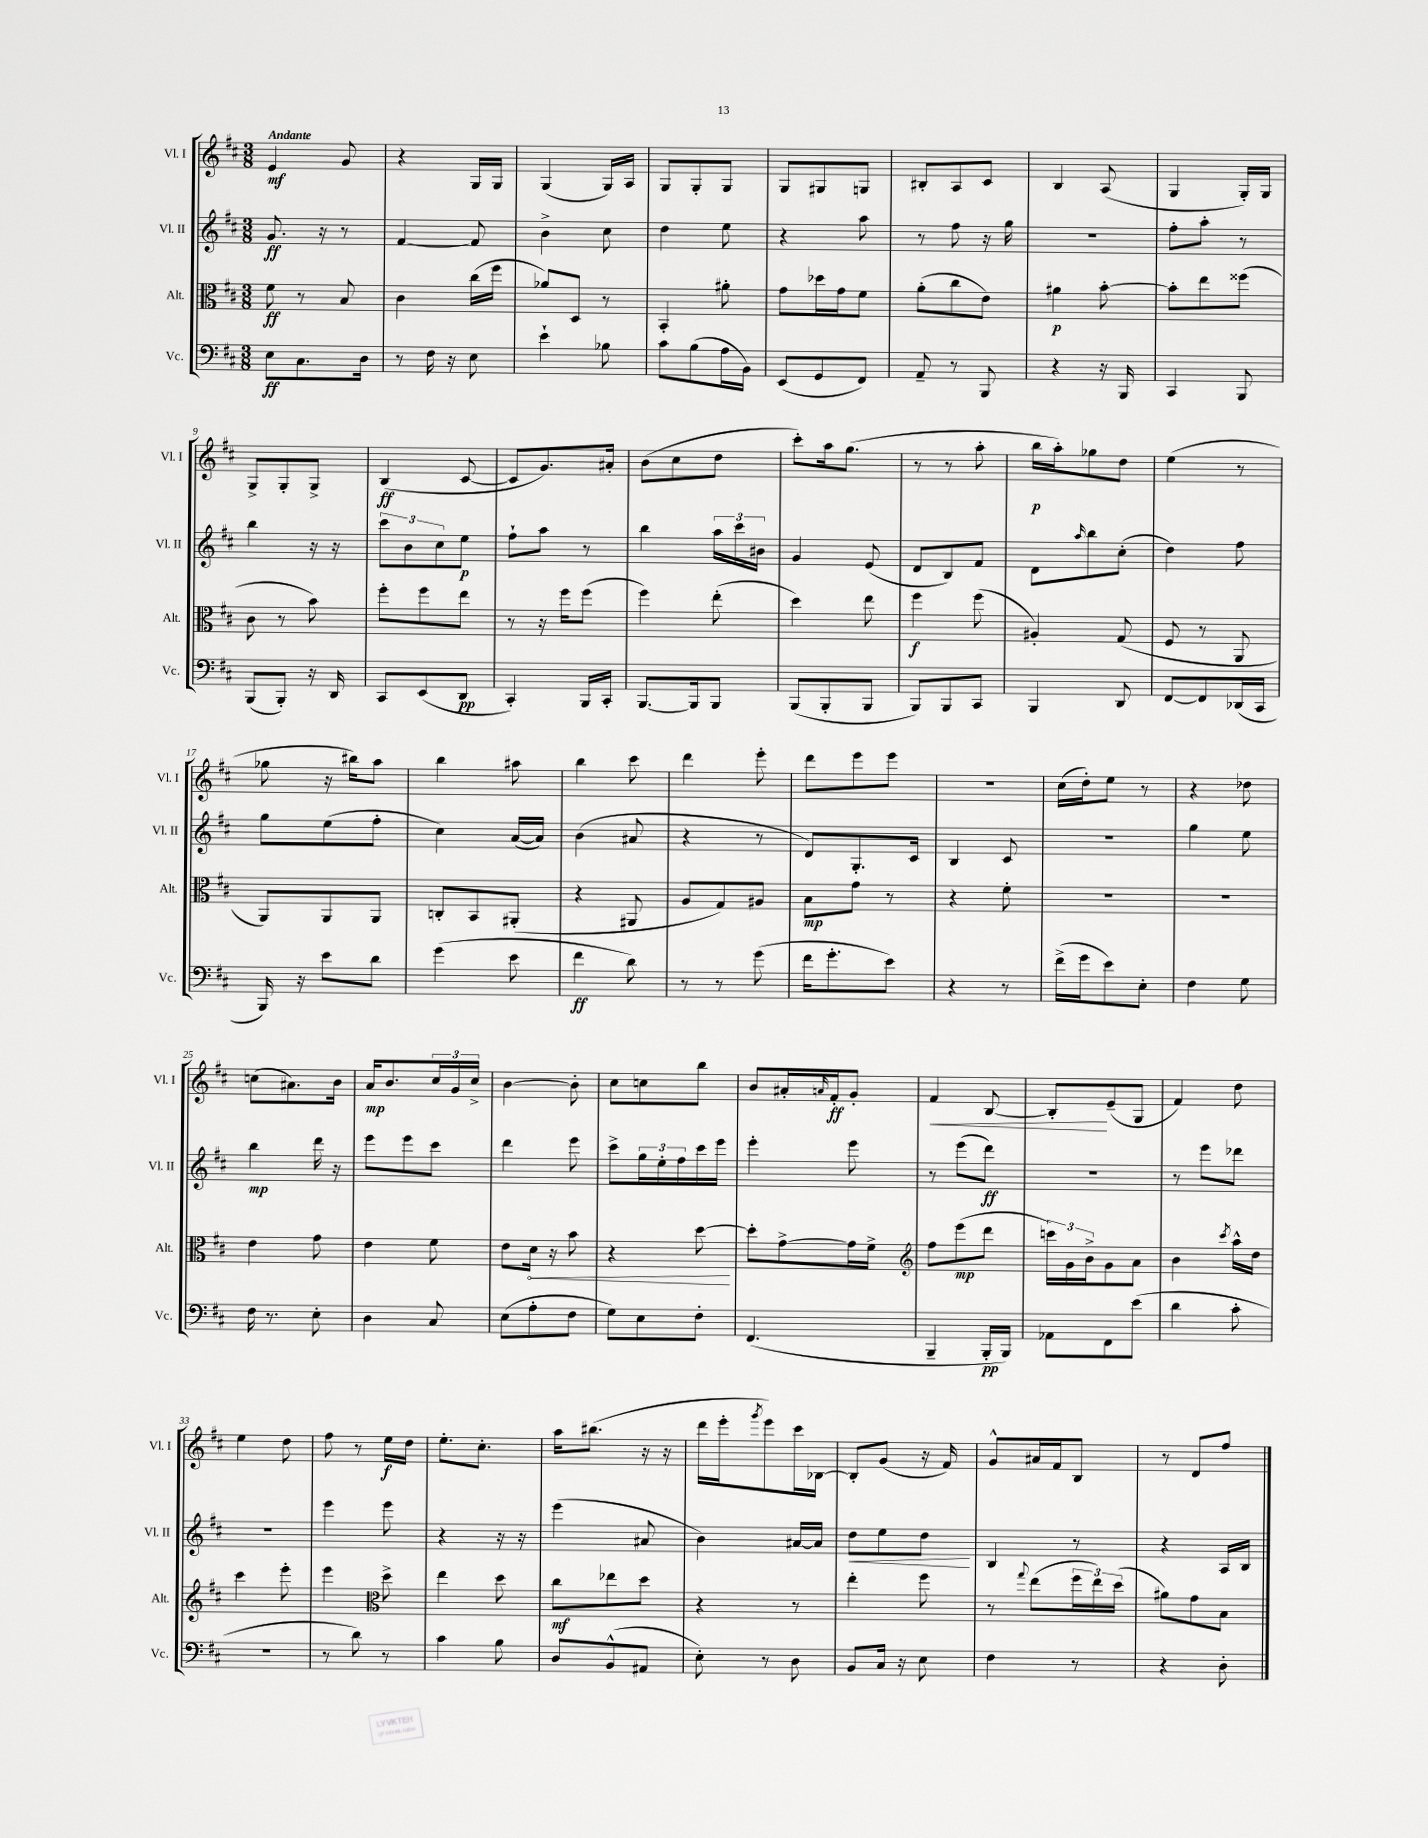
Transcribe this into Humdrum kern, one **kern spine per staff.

**kern	**dynam	**kern	**dynam	**kern	**dynam	**kern	**dynam
*part4	*part4	*part3	*part3	*part2	*part2	*part1	*part1
*staff4	*staff4	*staff3	*staff3	*staff2	*staff2	*staff1	*staff1
*I"Vc.	*	*I"Alt.	*	*I"Vl. II	*	*I"Vl. I	*
*I'Vc.	*	*I'Alt.	*	*I'Vl. II	*	*I'Vl. I	*
*clefF4	*	*clefC3	*	*clefG2	*	*clefG2	*
*k[f#c#]	*	*k[f#c#]	*	*k[f#c#]	*	*k[f#c#]	*
*M3/8	*	*M3/8	*	*M3/8	*	*M3/8	*
=1	=1	=1	=1	=1	=1	=1	=1
!	!	!	!	!	!	!LO:TX:a:B:t=Andante	!
8E\L	ff	8f#\	ff	8.g/	ff	4e/	mf
8.C#\	.	8r	.	.	.	.	.
.	.	.	.	16r	.	.	.
.	.	8B/	.	8r	.	8g/	.
16D\Jk	.	.	.	.	.	.	.
=2	=2	=2	=2	=2	=2	=2	=2
8r	.	4c#\	.	[4f#/	.	4r	.
16F#\	.	.	.	.	.	.	.
16r	.	.	.	.	.	.	.
8E\	.	(16cc#\LL	.	8f#/]	.	16G/LL	.
.	.	16ff#\JJ	.	.	.	16G/JJ	.
=3	=3	=3	=3	=3	=3	=3	=3
4e`\	.	8a-X/L)	.	4b^\	.	(4G/	.
.	.	8D/J	.	.	.	.	.
8B-X\	.	8r	.	8cc#\	.	16G/LL)	.
.	.	.	.	.	.	16A/JJ	.
=4	=4	=4	=4	=4	=4	=4	=4
8c#\L	.	4BB'/	.	4dd\	.	8G/L	.
(8B\	.	.	.	.	.	8G'/	.
16A\L	.	8a#X'\	.	8ee\	.	8G/J	.
16BB\JJ)	.	.	.	.	.	.	.
=5	=5	=5	=5	=5	=5	=5	=5
(8EE/L	.	8g\L	.	4r	.	8G/L	.
8GG/	.	16dd-X\L	.	.	.	8G#X/	.
.	.	16g\J	.	.	.	.	.
8FF#/J)	.	8f#\J	.	8aa\	.	8Gn/J	.
=6	=6	=6	=6	=6	=6	=6	=6
8AA~/	.	(8a'\L	.	8r	.	8B#X'/L	.
8r	.	8cc#\	.	8ff#\	.	8A/	.
8BBB/	.	8e\J)	.	16r	.	8c#/J	.
.	.	.	.	16gg\	.	.	.
=7	=7	=7	=7	=7	=7	=7	=7
4r	.	4a#X\	p	4.r	.	4B/	.
16r	.	[8b'\	.	.	.	(8A/	.
16BBB/	.	.	.	.	.	.	.
=8	=8	=8	=8	=8	=8	=8	=8
4CC#/	.	8b'\L]	.	8ff#'\L	.	4G/	.
.	.	8ee\	.	8aa'\J	.	.	.
8BBB/	.	(8ff##X\J	.	8r	.	16G'/LL)	.
.	.	.	.	.	.	16G/JJ	.
!!LO:LB:g=z
=9	=9	=9	=9	=9	=9	=9	=9
(8BBB/L	.	8c#\	.	4bb\	.	8G^/L	.
8BBB'/J)	.	8r	.	.	.	8G'/	.
16r	.	8b\)	.	16r	.	8G^/J	.
16DD/	.	.	.	16r	.	.	.
=10	=10	=10	=10	=10	=10	=10	=10
8CC#/L	.	8ff#'\L	.	12ccc#\L	.	(4B/	ff
.	.	.	.	12b\	.	.	.
(8EE/	.	8ff#\	.	.	.	.	.
.	.	.	.	12cc#\	.	.	.
8DD/J	pp	8ee\J	.	8ee\J	p	[8c#/	.
=11	=11	=11	=11	=11	=11	=11	=11
4CC#'/)	.	8r	.	8ff#`\L	.	8c#/L]	.
.	.	16r	.	8aa\J	.	8.g/)	.
.	.	16ff#\KL	.	.	.	.	.
16BBB/LL	.	(8ff#\J	.	8r	.	.	.
16CC#'/JJ	.	.	.	.	.	16a#X'/Jk	.
=12	=12	=12	=12	=12	=12	=12	=12
[8.BBB/L	.	4ff#\)	.	4bb\	.	(8b\L	.
.	.	.	.	.	.	8cc#\	.
16BBB/k]	.	.	.	.	.	.	.
8BBB/J	.	(8ee'\	.	24aa\LL	.	8dd\J	.
.	.	.	.	24ccc#\	.	.	.
.	.	.	.	24b#X\JJ	.	.	.
=13	=13	=13	=13	=13	=13	=13	=13
(8BBB/L	.	4dd\)	.	4g/	.	8ccc#'\L)	.
8BBB'/	.	.	.	.	.	16aa\k	.
.	.	.	.	.	.	(8.gg\J	.
8BBB/J	.	8ee\	.	(8e/	.	.	.
=14	=14	=14	=14	=14	=14	=14	=14
8BBB/L)	.	4ff#\	f	8d/L	.	8r	.
8BBB/	.	.	.	8B/)	.	8r	.
8CC#/J	.	(8ff#\	.	8f#/J	.	8aa'\	.
=15	=15	=15	=15	=15	=15	=15	=15
4BBB/	.	4A#X'/)	.	8d\L	.	16bb\LL	p
.	.	.	.	.	.	16aa'\J)	.
.	.	.	.	16qqaa/	.	.	.
.	.	.	.	8bb\	.	8gg-X\	.
8DD/	.	(8G/	.	(8cc#'\J	.	8dd\J	.
=16	=16	=16	=16	=16	=16	=16	=16
[8FF#/L	.	8F#/	.	4dd\)	.	(4ee\	.
8FF#/]	.	8r	.	.	.	.	.
(16DD-X/L	.	8AA/	.	8ff#\	.	8r	.
16CC#/JJ	.	.	.	.	.	.	.
!!LO:LB:g=z
=17	=17	=17	=17	=17	=17	=17	=17
16BBB/)	.	8AA/L)	.	8gg\L	.	8gg-X\	.
16r	.	.	.	.	.	.	.
8e\L	.	8AA/	.	(8ee\	.	16r	.
.	.	.	.	.	.	16bb#X\KL)	.
8d\J	.	8AA/J	.	8ff#'\J	.	8aa\J	.
=18	=18	=18	=18	=18	=18	=18	=18
(4g\	.	8Cn'/L	.	4cc#\)	.	4bb\	.
.	.	8BB/	.	.	.	.	.
8e\	.	(8AA#X'/J	.	([16a/LL	.	8aa#X\	.
.	.	.	.	16a/JJ])	.	.	.
=19	=19	=19	=19	=19	=19	=19	=19
4f#\	ff	4r	.	(4b\	.	4bb\	.
8d\)	.	8AA#X/	.	8a#X/	.	8ccc#\	.
=20	=20	=20	=20	=20	=20	=20	=20
8r	.	8A/L	.	4r	.	4ddd\	.
8r	.	8G/)	.	.	.	.	.
(8g\	.	8A#X/J	.	8r	.	8eee'\	.
=21	=21	=21	=21	=21	=21	=21	=21
16f#\KL	.	8B\L	mp	8d/L)	.	8ddd\L	.
8.g'\	.	.	.	.	.	.	.
.	.	8g\J	.	8.G'/	.	8eee\	.
8e\J)	.	8r	.	.	.	8eee\J	.
.	.	.	.	16c#/Jk	.	.	.
=22	=22	=22	=22	=22	=22	=22	=22
4r	.	4r	.	4B/	.	4.r	.
8r	.	8f#'\	.	8c#/	.	.	.
=23	=23	=23	=23	=23	=23	=23	=23
(16f#^\LL	.	4.r	.	4.r	.	(16cc#\LL	.
16g\J	.	.	.	.	.	16dd'\J)	.
8e\)	.	.	.	.	.	8ee\J	.
8E'\J	.	.	.	.	.	8r	.
=24	=24	=24	=24	=24	=24	=24	=24
4F#\	.	4.r	.	4gg\	.	4r	.
8G\	.	.	.	8ee\	.	8dd-X\	.
!!LO:LB:g=z
=25	=25	=25	=25	=25	=25	=25	=25
16F#\	.	4e\	.	4bb\	mp	(8ccn\L	.
8.r	.	.	.	.	.	.	.
.	.	.	.	.	.	8.a#X\)	.
8E'\	.	8g\	.	16ddd\	.	.	.
.	.	.	.	16r	.	16b\Jk	.
=26	=26	=26	=26	=26	=26	=26	=26
4D\	.	4e\	.	8eee\L	.	16a/KL	mp
.	.	.	.	.	.	8.b/	.
.	.	.	.	8eee\	.	.	.
8C#/	.	8f#\	.	8ccc#\J	.	24cc#/L	.
.	.	.	.	.	.	24g/	.
.	.	.	.	.	.	24cc#^/JJ	.
=27	=27	=27	=27	=27	=27	=27	=27
(8E\L	.	8e\L	.	4ddd\	.	[4b\	.
!	!	!	!LO:HP:b	!	!	!	!
8A'\	.	16d\Jk	<	.	.	.	.
.	.	16r	.	.	.	.	.
8F#\J	.	8b\	.	8eee\	.	8b'\]	.
=28	=28	=28	=28	=28	=28	=28	=28
8G\L)	.	4r	.	8ccc#^\L	.	8cc#\L	.
8E\	.	.	.	24gg\L	.	8ccn\	.
.	.	.	.	24ee'\	.	.	.
.	.	.	.	24ff#\	.	.	.
8F#'\J	.	[8dd\	.	16ccc#\	.	8bb\J	.
.	.	.	.	16eee\JJ	.	.	.
.	.	.	[	.	.	.	.
=29	=29	=29	=29	=29	=29	=29	=29
(4.FF#/	.	8dd'\L]	.	4eee'\	.	8b/L	.
.	.	[8g^\	.	.	.	16a#X'/L	.
.	.	.	.	.	.	16qqan/	.
.	.	.	.	.	.	16f#'/J	ff
.	.	16g\L]	.	8eee\	.	8g'/J	.
.	.	16f#^\JJ	.	.	.	.	.
=30	=30	=30	=30	=30	=30	=30	=30
*	*	*clefG2	*	*	*	*	*
!	!	!	!	!	!	!	!LO:HP:b
4BBB~/	.	8ff#\L	.	8r	.	4f#/	<
.	.	(8eee\	mp	(8eee\L	.	.	.
16BBB'/LL	pp	8ddd\J	.	8ddd\J)	ff	[8B/	.
16BBB/JJ)	.	.	.	.	.	.	.
=31	=31	=31	=31	=31	=31	=31	=31
8AA-X\L	.	24cccn\LL)	.	4.r	.	8B'/L]	.
.	.	24g\	.	.	.	.	.
.	.	24b^\J	.	.	.	.	.
8FF#\	.	8g\	.	.	.	(8e~/	[
(8e\J	.	8a\J	.	.	.	8G/J	.
=32	=32	=32	=32	=32	=32	=32	=32
4d\	.	4b\	.	8r	.	4f#/)	.
.	.	.	.	8eee\L	.	.	.
.	.	8qccc#/	.	.	.	.	.
8c#'\	.	16aa^^\LL	.	8ddd-X\J	.	8dd\	.
.	.	16dd\JJ	.	.	.	.	.
!!LO:LB:g=z
=33	=33	=33	=33	=33	=33	=33	=33
4.r	.	4ccc#\	.	4.r	.	4ee\	.
.	.	8eee'\	.	.	.	8dd\	.
=34	=34	=34	=34	=34	=34	=34	=34
8r	.	4eee\	.	4eee\	.	8ff#\	.
8d\)	.	.	.	.	.	8r	.
*	*	*clefC3	*	*	*	*	*
8r	.	8dd^\	.	8eee\	.	16ee\LL	f
.	.	.	.	.	.	16dd\JJ	.
=35	=35	=35	=35	=35	=35	=35	=35
4c#\	.	4ee\	.	4r	.	8.ee'\L	.
.	.	.	.	.	.	8.cc#'\J	.
8B\	.	8dd\	.	16r	.	.	.
.	.	.	.	16r	.	.	.
=36	=36	=36	=36	=36	=36	=36	=36
8D/L	.	8cc#\L	mf	(4eee\	.	16aa\KL	.
.	.	.	.	.	.	(8.bb#X\J	.
(8BB^^/	.	8ee-X\	.	.	.	.	.
8AA#X/J	.	8dd\J	.	8a#X/	.	16r	.
.	.	.	.	.	.	16r	.
=37	=37	=37	=37	=37	=37	=37	=37
8E'\)	.	4r	.	4b\)	.	16ddd\LL	.
.	.	.	.	.	.	16eee'\J	.
.	.	.	.	.	.	8qggg/	.
8r	.	.	.	.	.	8eee\)	.
8D\	.	8r	.	[16a#X/LL	.	16ccc#\L	.
.	.	.	.	16a#/JJ]	.	[16B-X\JJ	.
=38	=38	=38	=38	=38	=38	=38	=38
!	!	!	!	!	!LO:HP:b	!	!
8BB/L	.	4ee'\	.	8dd\L	<	8B-'/L]	.
16C#/Jk	.	.	.	8ee\	.	(8g/J	.
16r	.	.	.	.	.	.	.
8E\	.	8ff#\	.	8dd\J	.	16r	.
.	.	.	.	.	.	16f#/)	.
.	.	.	.	.	[	.	.
=39	=39	=39	=39	=39	=39	=39	=39
4F#\	.	8r	.	4B/	.	8g^^/L	.
.	.	8qqgg/	.	.	.	.	.
.	.	(8ee\L	.	.	.	16a#X/L	.
.	.	.	.	.	.	16f#/J	.
8r	.	24ff#\L	.	8r	.	8B/J	.
.	.	24ee\)	.	.	.	.	.
.	.	(24dd\JJ	.	.	.	.	.
=40	=40	=40	=40	=40	=40	=40	=40
4r	.	8a#X\L)	.	4r	.	8r	.
.	.	8g\	.	.	.	8d/L	.
8D'\	.	8B\J	.	16A/LL	.	8ff#/J	.
.	.	.	.	16B/JJ	.	.	.
==	==	==	==	==	==	==	==
*-	*-	*-	*-	*-	*-	*-	*-
